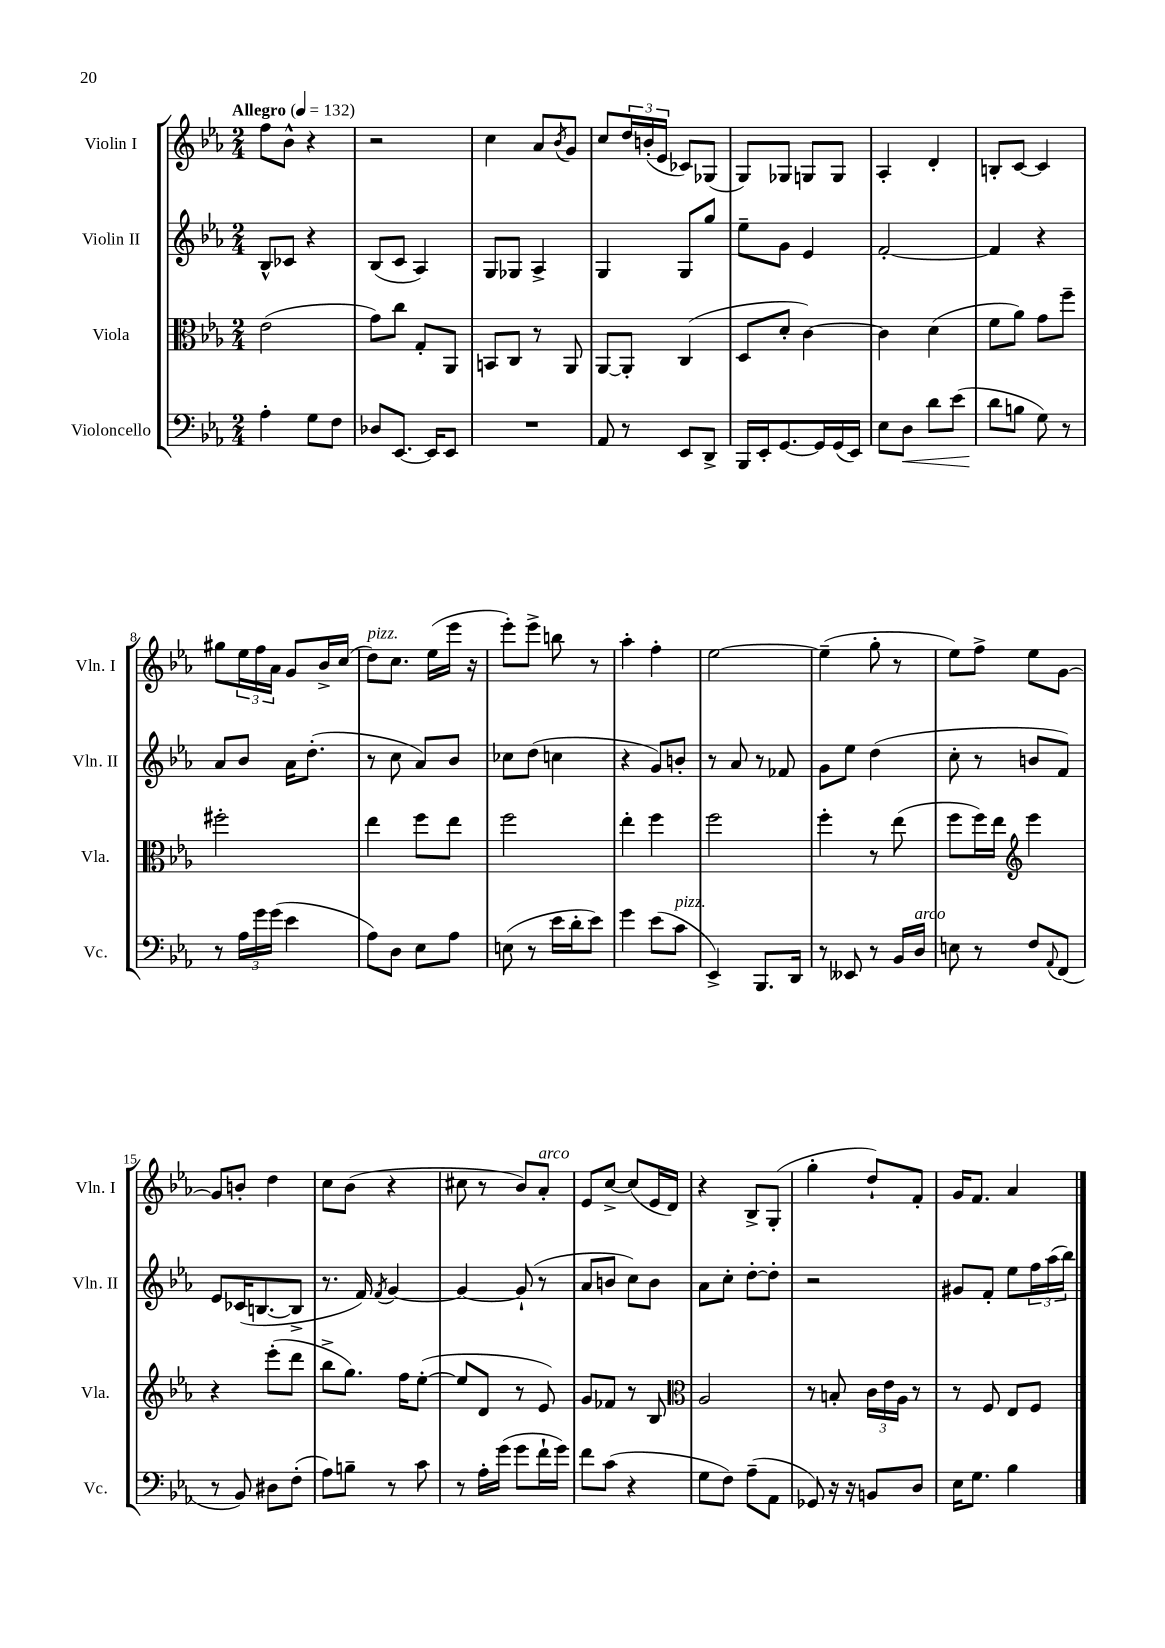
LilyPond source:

<<
\new StaffGroup <<
\new Staff = "s0" \with { instrumentName = "Violin I" shortInstrumentName = "Vln. I" } {
    \clef treble \key ees \major \numericTimeSignature \time 2/4 \tempo "Allegro" 4 = 132
    f''8 bes'8-^ r4 |
    r2 |
    c''4 aes'8 \acciaccatura { bes'8 } g'8 |
    c''8 \tuplet 3/2 { d''16 b'16-.( ees'16 } ces'8) ges8( |
    g8) ges8 g8 g8 |
    aes4-. d'4-. |
    b8-. c'8~ c'4 |
    gis''8 \tuplet 3/2 { ees''16 f''16 aes'16 } g'8 bes'16-> c''16( |
    d''8^\markup { \italic "pizz." }) c''8. ees''16( ees'''16 r16 |
    ees'''8-.) ees'''8-> b''8 r8 |
    aes''4-. f''4-. |
    ees''2~ |
    ees''4--( g''8-. r8 |
    ees''8) f''8-> ees''8 g'8~ |
    g'8 b'8-. d''4 |
    c''8 bes'8( r4 |
    cis''8 r8 bes'8) aes'8-.^\markup { \italic "arco" } |
    ees'8 c''8~-> c''8( ees'16 d'16) |
    r4 bes8-> g8-.( |
    g''4-. d''8-!) f'8-. |
    g'16 f'8. aes'4 \bar "|." |
}
\new Staff = "s1" \with { instrumentName = "Violin II" shortInstrumentName = "Vln. II" } {
    \clef treble \key ees \major \numericTimeSignature \time 2/4
    bes8-^ ces'8 r4 |
    bes8( c'8 aes4) |
    g8 ges8 aes4-> |
    g4 g8 g''8 |
    ees''8-- g'8 ees'4 |
    f'2~-. |
    f'4 r4 |
    aes'8 bes'8 aes'16 d''8.-.( |
    r8 c''8 aes'8) bes'8 |
    ces''8 d''8( c''4 |
    r4 g'8) b'8-. |
    r8 aes'8 r8 fes'8 |
    g'8 ees''8 d''4( |
    c''8-. r8 b'8 f'8) |
    ees'8 ces'16( b8.~ b8-> |
    r8. f'16) \acciaccatura { f'8 } g'4~ |
    g'4~ g'8-!( r8 |
    aes'8 b'8 c''8) b'8 |
    aes'8 c''8-. d''8~-. d''8-. |
    r2 |
    gis'8 f'8-. ees''8 \tuplet 3/2 { f''16 aes''16( bes''16) } \bar "|." |
}
\new Staff = "s2" \with { instrumentName = "Viola" shortInstrumentName = "Vla." } {
    \clef alto \key ees \major \numericTimeSignature \time 2/4
    ees'2( |
    g'8) c''8 g8-. aes,8 |
    b,8 c8 r8 aes,8 |
    aes,8~ aes,8-. c4( |
    d8 d'8-. c'4~) |
    c'4 d'4( |
    f'8 aes'8) g'8 f''8-- |
    fis''2-. |
    ees''4 f''8 ees''8 |
    f''2 |
    ees''4-. f''4 |
    f''2 |
    f''4-. r8 ees''8( |
    f''8 f''16) ees''16 \clef treble ees'''4 |
    r4 ees'''8-.( d'''8 |
    bes''8-> g''8.) f''16 ees''8~-.( |
    ees''8 d'8 r8 ees'8) |
    g'8 fes'8 r8 bes8 |
    \clef alto aes2 |
    r8 b8-. \tuplet 3/2 { c'16 ees'16 aes16 } r8 |
    r8 f8 ees8 f8 \bar "|." |
}
\new Staff = "s3" \with { instrumentName = "Violoncello" shortInstrumentName = "Vc." } {
    \clef bass \key ees \major \numericTimeSignature \time 2/4
    aes4-. g8 f8 |
    des8 ees,8.~ ees,16 ees,8 |
    R2 |
    aes,8 r8 ees,8 d,8-> |
    bes,,16 ees,16-. g,8.~ g,16 g,16( ees,16) |
    ees8 d8\< d'8 ees'8( |
    d'8\! b8 g8) r8 |
    r8 \tuplet 3/2 { aes16 g'16 g'16( } ees'4 |
    aes8) d8 ees8 aes8 |
    e8( r8 ees'16 d'16-. ees'8) |
    g'4 ees'8( c'8^\markup { \italic "pizz." } |
    ees,4->) bes,,8. d,16 |
    r8 eeses,8 r8 bes,16 d16^\markup { \italic "arco" } |
    e8 r8 f8 \appoggiatura { aes,8 } f,8( |
    r8 bes,8) dis8 f8-.( |
    aes8) b8-- r8 c'8 |
    r8 aes16-. g'16( g'8 f'16-! g'16) |
    f'8 c'8( r4 |
    g8 f8) aes8--( aes,8 |
    ges,8) r16 r16 b,8 d8 |
    ees16 g8. bes4 \bar "|." |
}
>>
>>
